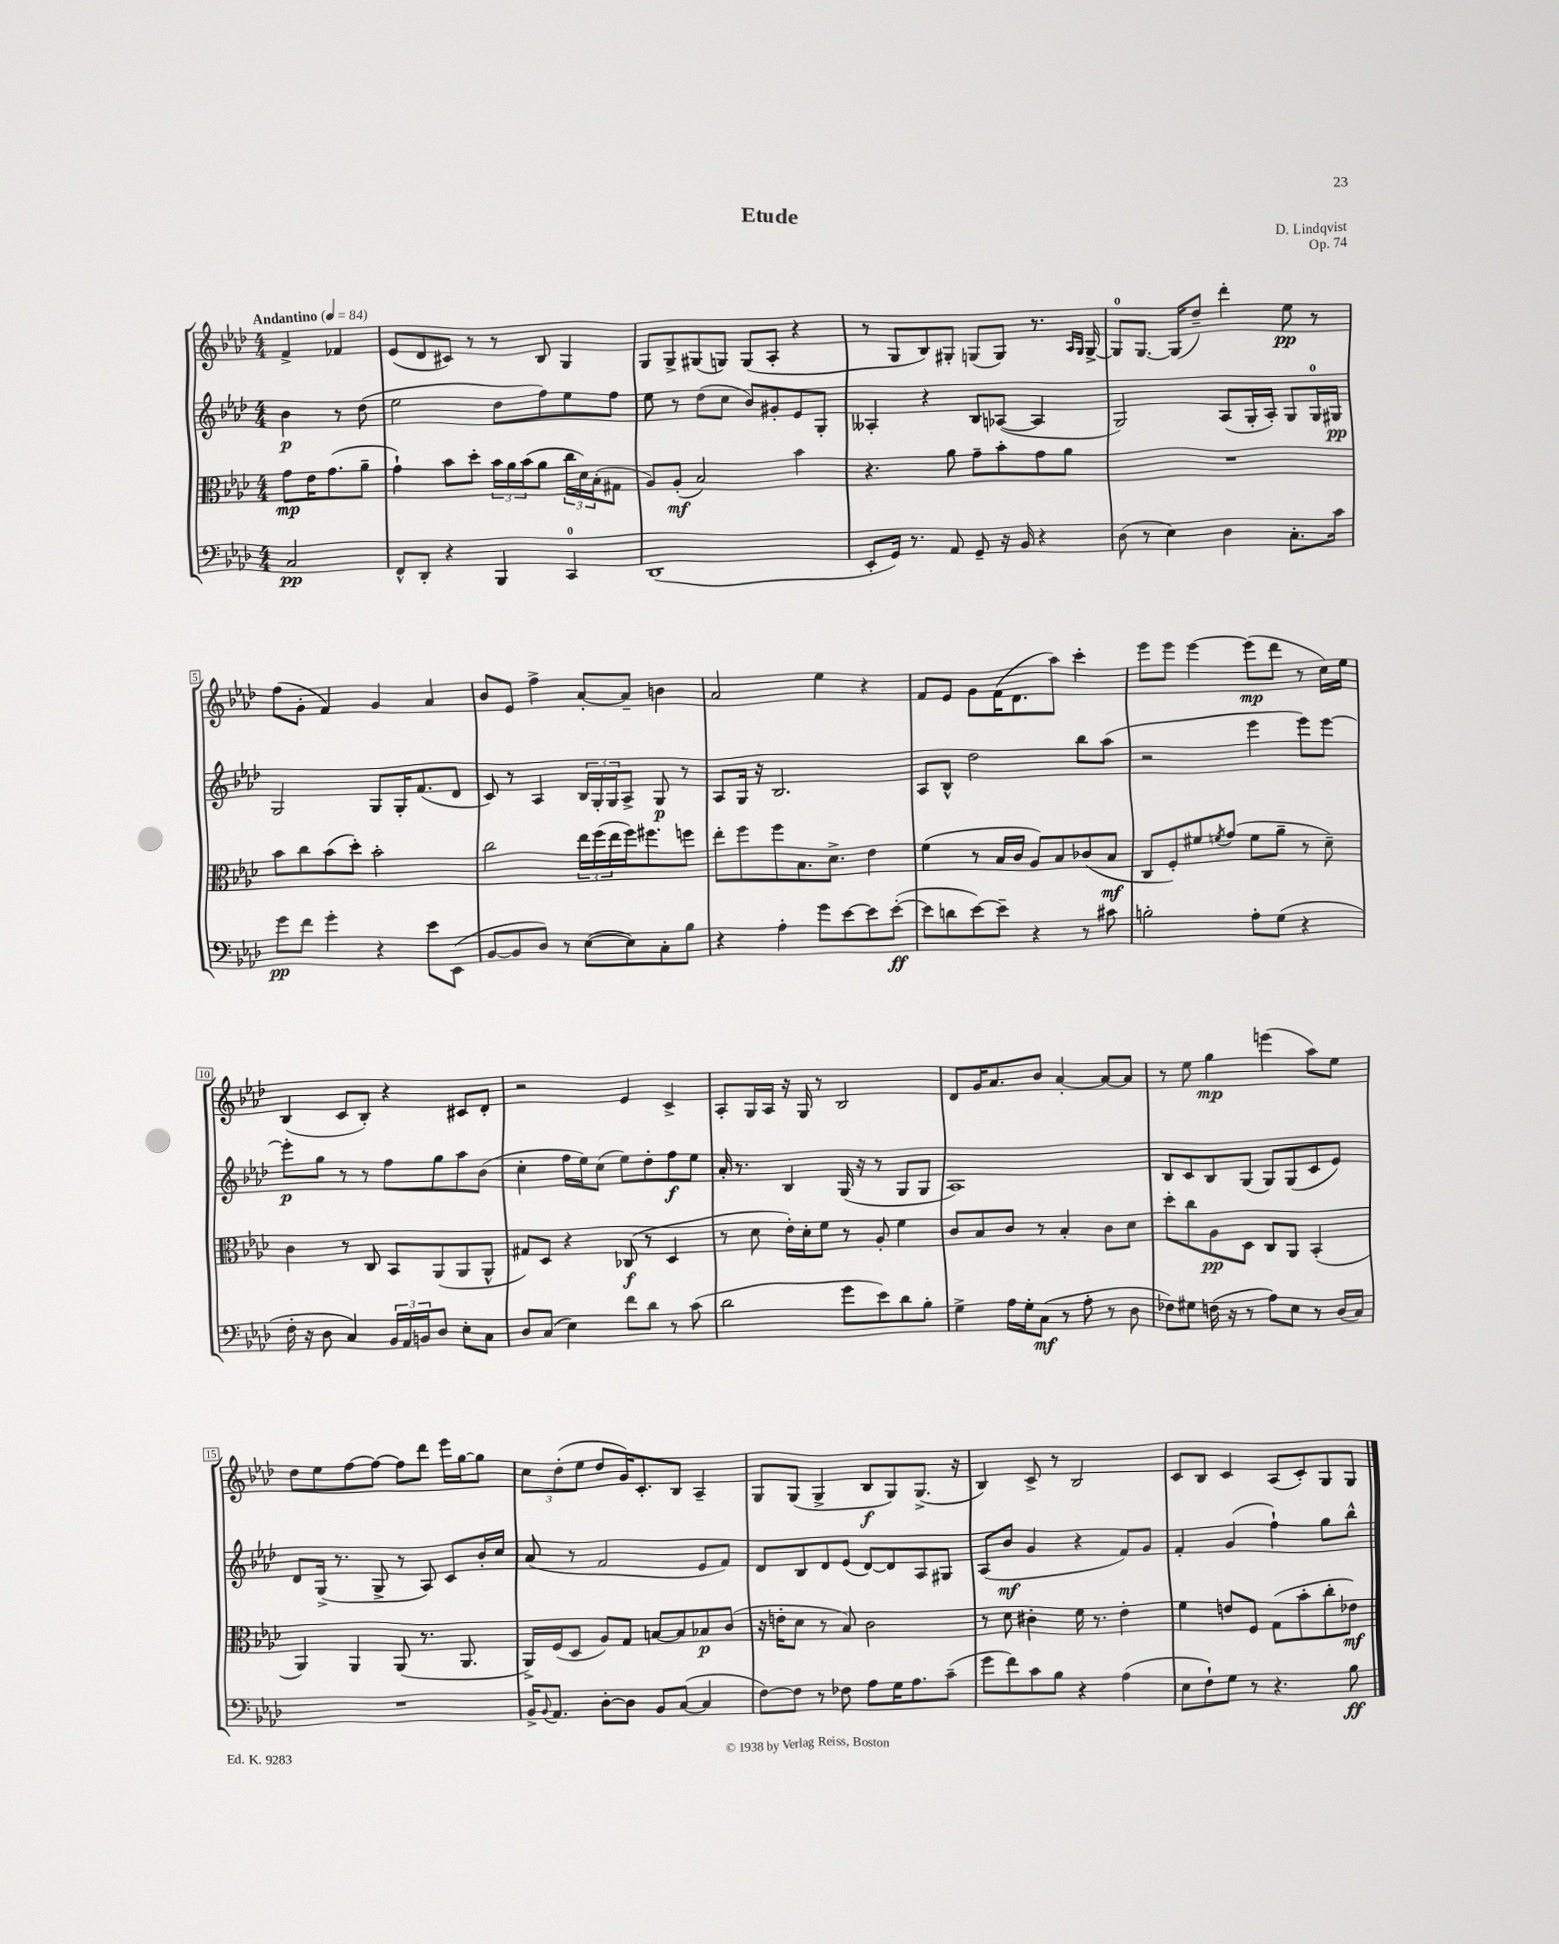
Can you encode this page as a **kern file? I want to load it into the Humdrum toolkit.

**kern	**kern	**kern	**kern
*staff4	*staff3	*staff2	*staff1
*clefF4	*clefC3	*clefG2	*clefG2
*k[b-e-a-d-]	*k[b-e-a-d-]	*k[b-e-a-d-]	*k[b-e-a-d-]
*M4/4	*M4/4	*M4/4	*M4/4
*MM84	*MM84	*MM84	*MM84
2C	8g	4b-	4f^
.	16e-	.	.
.	(8.g	.	.
.	.	8r	4f-
.	8a-~	(8dd-	.
=	=	=	=
8FF^^	4g`)	2ee-	(8e-
8DD-'	.	.	8d-
4r	8b-	.	8c#)
.	8dd-'	.	8r
4BBB-	24b-	8dd-	8r
.	24a-	.	.
.	(24b-	.	.
.	8a-	8ff)	8B-
4CC	24cc	8ee-	4G
.	24d-)	.	.
.	(24B-'	.	.
.	8G#	8ff	.
=	=	=	=
(1DD-	8A-)	8ee-	8G
.	(8A-'	8r	8G^
.	2B-)	(8dd-	(8G#
.	.	8cc	8G)
.	.	8b-)	(8G
.	.	8g#'	8A-'
.	4b-	8e-	4r
.	.	8G'	.
=	=	=	=
8EE-'	4.r	4A--'	8r
16GG)	.	.	8G
8.r	.	.	.
.	.	4r	8B-)
8AA-	8a-	.	8G#'
8GG~	8g~	8B-	(8G
16r	8b-'	([8A-	8G)
16BB-	.	.	.
4r	8g	4A-]	8.r
.	8a-	.	.
.	.	.	16qqA-
.	.	.	16qqG
.	.	.	[16G^
=	=	=	=
(8D-	1r	2G)	8G]
8r	.	.	[8.G
4E-)	.	.	.
.	.	.	(16G]
.	.	.	8dd-~)
4D-	.	(8A-	4ddd-'
.	.	16G'	.
.	.	16A-')	.
8.C'	.	8G	8ee-
.	.	16G	8r
16c	.	16G#	.
=	=	=	=
8g	8b-	2G	(8ff
8f	8cc	.	8g'
4g'	(8b-	.	4f)
.	8dd-')	.	.
4r	2b-'	8G	4g
.	.	16G'	.
.	.	(8.f	.
8e-	.	.	4a-
(8EE-	.	8d-	.
=	=	=	=
[8BB-	2cc	8c)	8b-
8BB-]	.	8r	8e-
8D-)	.	4A-	4ff^
8r	.	.	.
([8E-	24ee-	24B-	[8a-'
.	(24ff	24G'	.
.	24ee-	24G	.
8E-])	16ff)	8A-^	8a-~]
.	8.ff#	.	.
8C'	.	8G	4b
8B-	8ff	8r	.
=	=	=	=
4r	8ee-'	8A-	2a-
.	8ff	16G	.
.	.	16r	.
4A-'	8ff	2.B-	.
.	8.B-	.	.
8g	.	.	4ee-
.	8.d-^	.	.
[8e-	.	.	.
8e-]	4e-	.	4r
([8e-'	.	.	.
=	=	=	=
8e-]	(4f	8A-	8f
8d	.	8B-^^	8e-
[8e-)	8r	2dd-	8g
8e-~]	16B-	.	(16f
.	16c	.	8.d-
4r	8A-)	.	.
.	8B-	.	8aa-)
8r	(8c-	8bb-	4ccc'
8c#	8B-	(8aa-	.
=	=	=	=
2B'	8C	2r	8eee-
.	8F')	.	8eee-
.	8f#	.	[4eee-
.	8qf	.	.
.	(8g	.	.
8A-'	8f	4eee-	(8eee-]
(8G	8a-~	.	8ddd-
4r	8r	8eee-)	8r
.	8d-~)	[8eee-	16cc)
.	.	.	16ee-
=	=	=	=
16F'	4c	8eee-']	(4B-
16r	.	.	.
8D-	.	8gg	.
4C)	8r	8r	8c
.	8C	8r	8B-')
24BB-	8BB-	8ff	4r
24AA-	.	.	.
24BB	.	.	.
8D-	(8AA-	8gg	.
8E-'	8AA-	8aa-	8c#
8C	8AA-^^	(8b-	8d-'
=	=	=	=
8D-	8G#)	4cc'	2r
(8C	8D-	.	.
4E-)	4r	16ff	.
.	.	16ee-)	.
.	.	(8cc	.
8f	(8C-	8ee-)	4e-
8d-	8r	8dd-'	.
8r	4D-	8ff	4c^
(8c	.	8ee-	.
=	=	=	=
2d-	8r	16a-'	8A-'
.	.	8.r	.
.	8d-	.	16G
.	.	.	16A-
.	16e-')	4B-	16r
.	16d-'	.	16G
.	8f	.	8r
8g	8r	(16G	2B-
.	.	16r	.
8e-)	8A-'	8r	.
8d-	4f	8G	.
8B-'	.	8G	.
=	=	=	=
4G^	8c	1A-)	8d-
.	8B-	.	16g
.	.	.	8.a-
16A-	8c	.	.
16G'	.	.	.
(8C	8r	.	8b-
8r	4B-'	.	[4a-'
8A-'	.	.	.
8r	8c	.	8a-_
8D-	8d-	.	8a-]
=	=	=	=
8F-)	8dd-'	8B-	8r
8G#	8cc	8c	8ee-
(16F	8A-	8B-	4gg
16r	.	.	.
8r	8D-	(8G	.
8A-)	8C	8G)	(4eee
8E-	8AA-	(8G	.
8r	(4BB-'	8c	8aa-)
(16D-	.	8e-)	8ee-
16C)	.	.	.
=	=	=	=
1r	4AA-)	8d-	8dd-
.	.	(16G^	8ee-
.	.	8.r	.
.	4AA-	.	[8ff
.	.	8G^	8ff_
.	(8AA-	8r	8ff]
.	8.r	8A-)	8ddd-
.	.	8c	16eee-
.	8.AA-	.	[16gg
.	.	16b-'	8gg]
.	.	16cc	.
=	=	=	=
16BB-^	16AA-^)	(8a-	12cc
8qqBB-	.	.	.
8.AA-	(16F	.	.
.	.	.	(12dd-'
.	8D-	8r	.
.	.	.	12ee-
[8D-'	8A-)	2f	8dd-
8D-]	8G	.	16g)
.	.	.	8.c'
8BB-	[8B	.	.
([8C	8B]	.	8B-
4C]	8B-	8e-	4A-~
.	(8c	8f)	.
=	=	=	=
[8F)	16r	8d-	8G
.	16e'	.	.
8F]	8d-	8B-	(8G
8r	8r	8d-	4G^
8F-	8B-)	(8e-	.
8A-	2c	[8d-)	8B-
16G	.	8d-]	8G)
8.A-	.	.	.
.	.	8A-	(8.G^
(8c~	.	8G#	.
.	.	.	16r
=	=	=	=
8g	8r	(8A-	4B-)
8f)	8d-	8b-	.
8c	4c#'	4g	8c^
8B-	.	.	8r
4r	16f	4r	2B-
.	8.r	.	.
(4A-	4e-'	8f)	.
.	.	8g	.
=	=	=	=
8E-	4f	4f'	8c
8F`)	.	.	8B-
8G	8e	(4g	4c
8r	8F	.	.
4.r	(8G	4ff`)	(8A-
.	8b-'	.	8c')
.	8cc'	8gg	8G
8B-	8e-)	8bb-^^	8G
==	==	==	==
*-	*-	*-	*-
